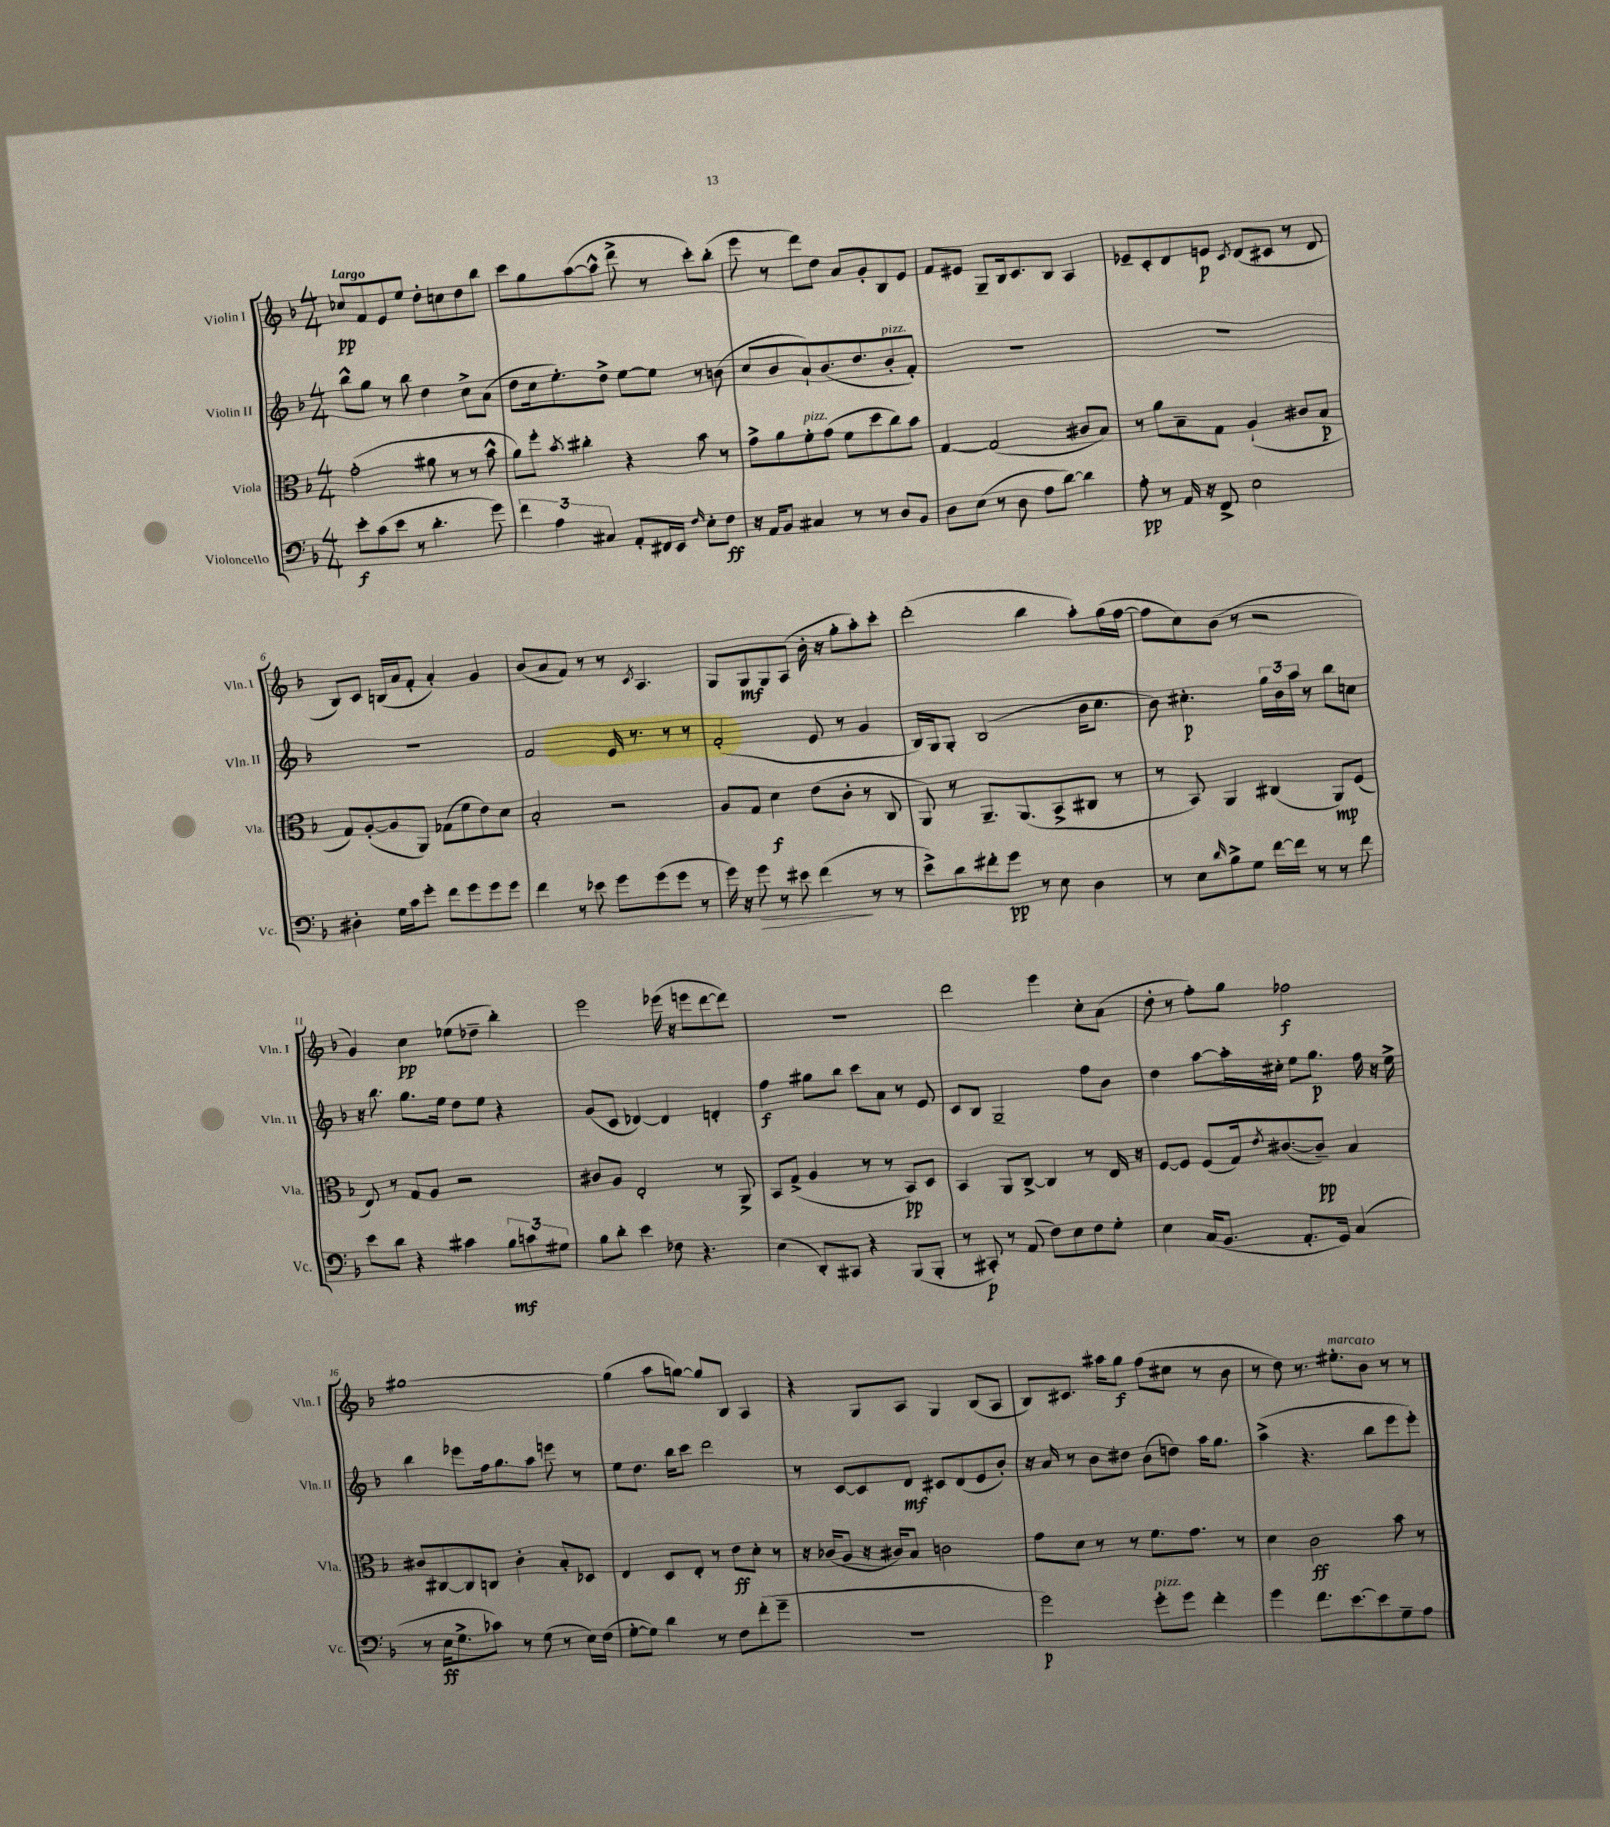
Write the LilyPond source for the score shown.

<<
\new StaffGroup <<
\new Staff = "s0" \with { instrumentName = "Violin I" shortInstrumentName = "Vln. I" } {
    \clef treble \key f \major \numericTimeSignature \time 4/4 \tempo "Largo"
    ces''8\pp f'8 e'8 e''8 d''8-. c''8 d''8 bes''8 |
    c'''8 g''8 a''8~( a''8-^ d'''8-> r8 c'''8-.) bes''8-.( |
    e'''8 r8 d'''8) d''8 a'8 g'8-. bes8 e'8 |
    f'8 eis'8 g8-- bes16 c'8. bes8 a4 |
    ees'8-- c'8-. d'8 e'8\p \acciaccatura { c'8 } d'8( cis'8 r8 d'8 |
    bes8) c'8 b16( a'16 f'8-. a'4-.) g'4 |
    bes'8( a'8 f'8) r8 r8 \acciaccatura { c'8 } a4. |
    g8 g8\mf g8 a8( bes'16-. r16 g''8-. a''8-.) c'''8-. |
    d'''2-.( bes''4 a''8-.) g''16( f''16~ |
    f''8 c''8) bes'8( r8 r2 |
    g'4) c''4\pp ees''8( des''8-- bes''4-.) |
    e'''2 ees'''16( r16 e'''8 d'''8~ d'''8) |
    R1 |
    d'''2 e'''4 c''8-. a'8( |
    d''8-. r8 f''8-.) g''8 fes''2\f |
    gis''1~ |
    gis''4( a''8 g''8~) g''8 bes8 a4 |
    r4 g8 a8 g4 bes8( a8 |
    bes8) cis'8. ais''16 g''8\f f''8( cis''8 r8 bes'8 |
    r8 d''8) r8. eis''8.-.^\markup { \italic "marcato" } bes'8 r8 r8 \bar "|." |
}
\new Staff = "s1" \with { instrumentName = "Violin II" shortInstrumentName = "Vln. II" } {
    \clef treble \key f \major \numericTimeSignature \time 4/4
    bes''8-^ g''8 r8 bes''8 d''4 c''8-> a'8( |
    d''8 c''16 e''8.-.) d''8-> e''8~ e''8 r8 b'8( |
    c''8 bes'8 a'8-!) bes'8.( d''8. bes'8-.^\markup { \italic "pizz." } f'8-.) |
    R1 |
    R1 |
    R1 |
    f'2 e'16 r8. r8 r8 |
    f'2-.( e'8 r8 g'4 |
    bes16) g16 g8-. bes2( bes'16 c''8. |
    bes'8) cis''4.-.\p \tuplet 3/2 { g''16 bes'16 a''16 } r8 bes''8 c''8 |
    r16 bes''8. g''8. e''16 d''8 e''8 r4 |
    g'8( c'8 des'4~) des'4 d'4-. |
    f''4\f gis''8 bes''8 c'''8 a'8 r8 e'8 |
    c'8 bes8 g2-- f''8 bes'8 |
    d''4 a''8~ a''16-. cis''16-. e''8 g''8.\p f''16 r16 e''16-> |
    bes''4 ees'''8 f''16 g''8. a''8 e'''8 r8 |
    e''8 d''8. bes''16 c'''8 d'''2 |
    r8 c'8~ c'8 d'8\mf cis'8 d'8( e'8 bes'8-.) |
    r16 a'16 r8 bes'8 dis''8 bes'8( d''8) a''16 g''8. |
    a''4->( r4. bes''8 e'''8 e'''8-.) \bar "|." |
}
\new Staff = "s2" \with { instrumentName = "Viola" shortInstrumentName = "Vla." } {
    \clef alto \key f \major \numericTimeSignature \time 4/4
    g'2-.( ais'8 r8 r8 bes'8-^ |
    a'8) f''8-. \acciaccatura { bes'8 } cis''4-. r4 bes'8 r8 |
    g'8-> a'8 f'8-.^\markup { \italic "pizz." } g'8( f'8 d''8 c''8) bes'8 |
    g4~ g2( cis'8 bes8) |
    r8 a'8 bes8-- g8 a4-!( cis'8 bes8\p |
    g8) a8~-.( a8 a,8) ges8( f'8 e'8) d'8 |
    bes2-. r2 |
    a8 g8 d'4\f e'8( c'8-. r8 c8 |
    a,8) r8 a,8.-- a,8.( bes,8-> cis8 r8 |
    r8 bes,8) a,4 cis4( a,8\mp) f8( |
    e8) r8 g8 a8 r2 |
    cis'8 a8 e2-. r8 a,8-> |
    bes,8 g8->( a4 r8 r8 bes,8\pp) d8 |
    bes,4 a,8 c8~-> c4 r8 e16 r16 |
    f8~ f8 f8( g16) \acciaccatura { e'8 } cis'8.~( cis'8--\pp) bes4 |
    cis'8 cis8~ cis8 c8 cis'4-. bes8-. des8 |
    e4 d8 e8-. r8 e'8\ff d'8-. r8 |
    r16 ces'16( a8 r16 cis'16) bes8 c'2 |
    g'8 d'8 r8 r8 f'8. g'8. r8 |
    d'4 c'2\ff bes'8 r8 \bar "|." |
}
\new Staff = "s3" \with { instrumentName = "Violoncello" shortInstrumentName = "Vc." } {
    \clef bass \key f \major \numericTimeSignature \time 4/4
    e'8-.\f c'8( e'8 r8 d'4.-. g'8) |
    \tuplet 3/2 { f'4 a4 cis4 } a,8-. fis,16 e,16 \grace { f16 } e8-. f8\ff |
    r16 a,16 bes,8 cis4 r8 r8 d8 bes,8 |
    d8 e8( r8 d8 a8 d'8~) d'4 |
    a8-.\pp r8 a,16 r16 f,8-> e2 |
    dis4-. g16 c'16 g'8-. f'8 g'8 g'8 g'8 |
    f'4 r8 ees'8 g'8 g'8( g'8 r8 |
    g'16) r16 g'8\> r8 eis'8 f'4\!( r8 r8 |
    e'8->) d'8 fis'8-. g'8\pp r8 e8 d4 |
    r8 e8 \grace { d'16 } bes8-> g8 f'16~ f'16 r8 r8 f'8 |
    e'8 d'8 r4 cis'4 \tuplet 3/2 { bes8\mf c'8 gis8 } |
    bes8 d'8-. e'4 fes8 r4. |
    e4( d,8-.) cis,8 r4 bes,,8( bes,,8-. |
    r8 cis,8-.\p) r8 a,8( f8) e8 f8 g8-. |
    e4 c16( bes,8. a,8.-. g,16) c4( |
    r8 e16\ff g8.-> ces'8) r8 g8( r8 e16) f16( |
    g8~-. g8) d'4 r8 f8 f'8-.( g'8-- |
    r1 |
    g'2\p) g'8-.^\markup { \italic "pizz." } g'8 f'4-. |
    g'4 f'8. e'8.~ e'8 g8-- a8 \bar "|." |
}
>>
>>
